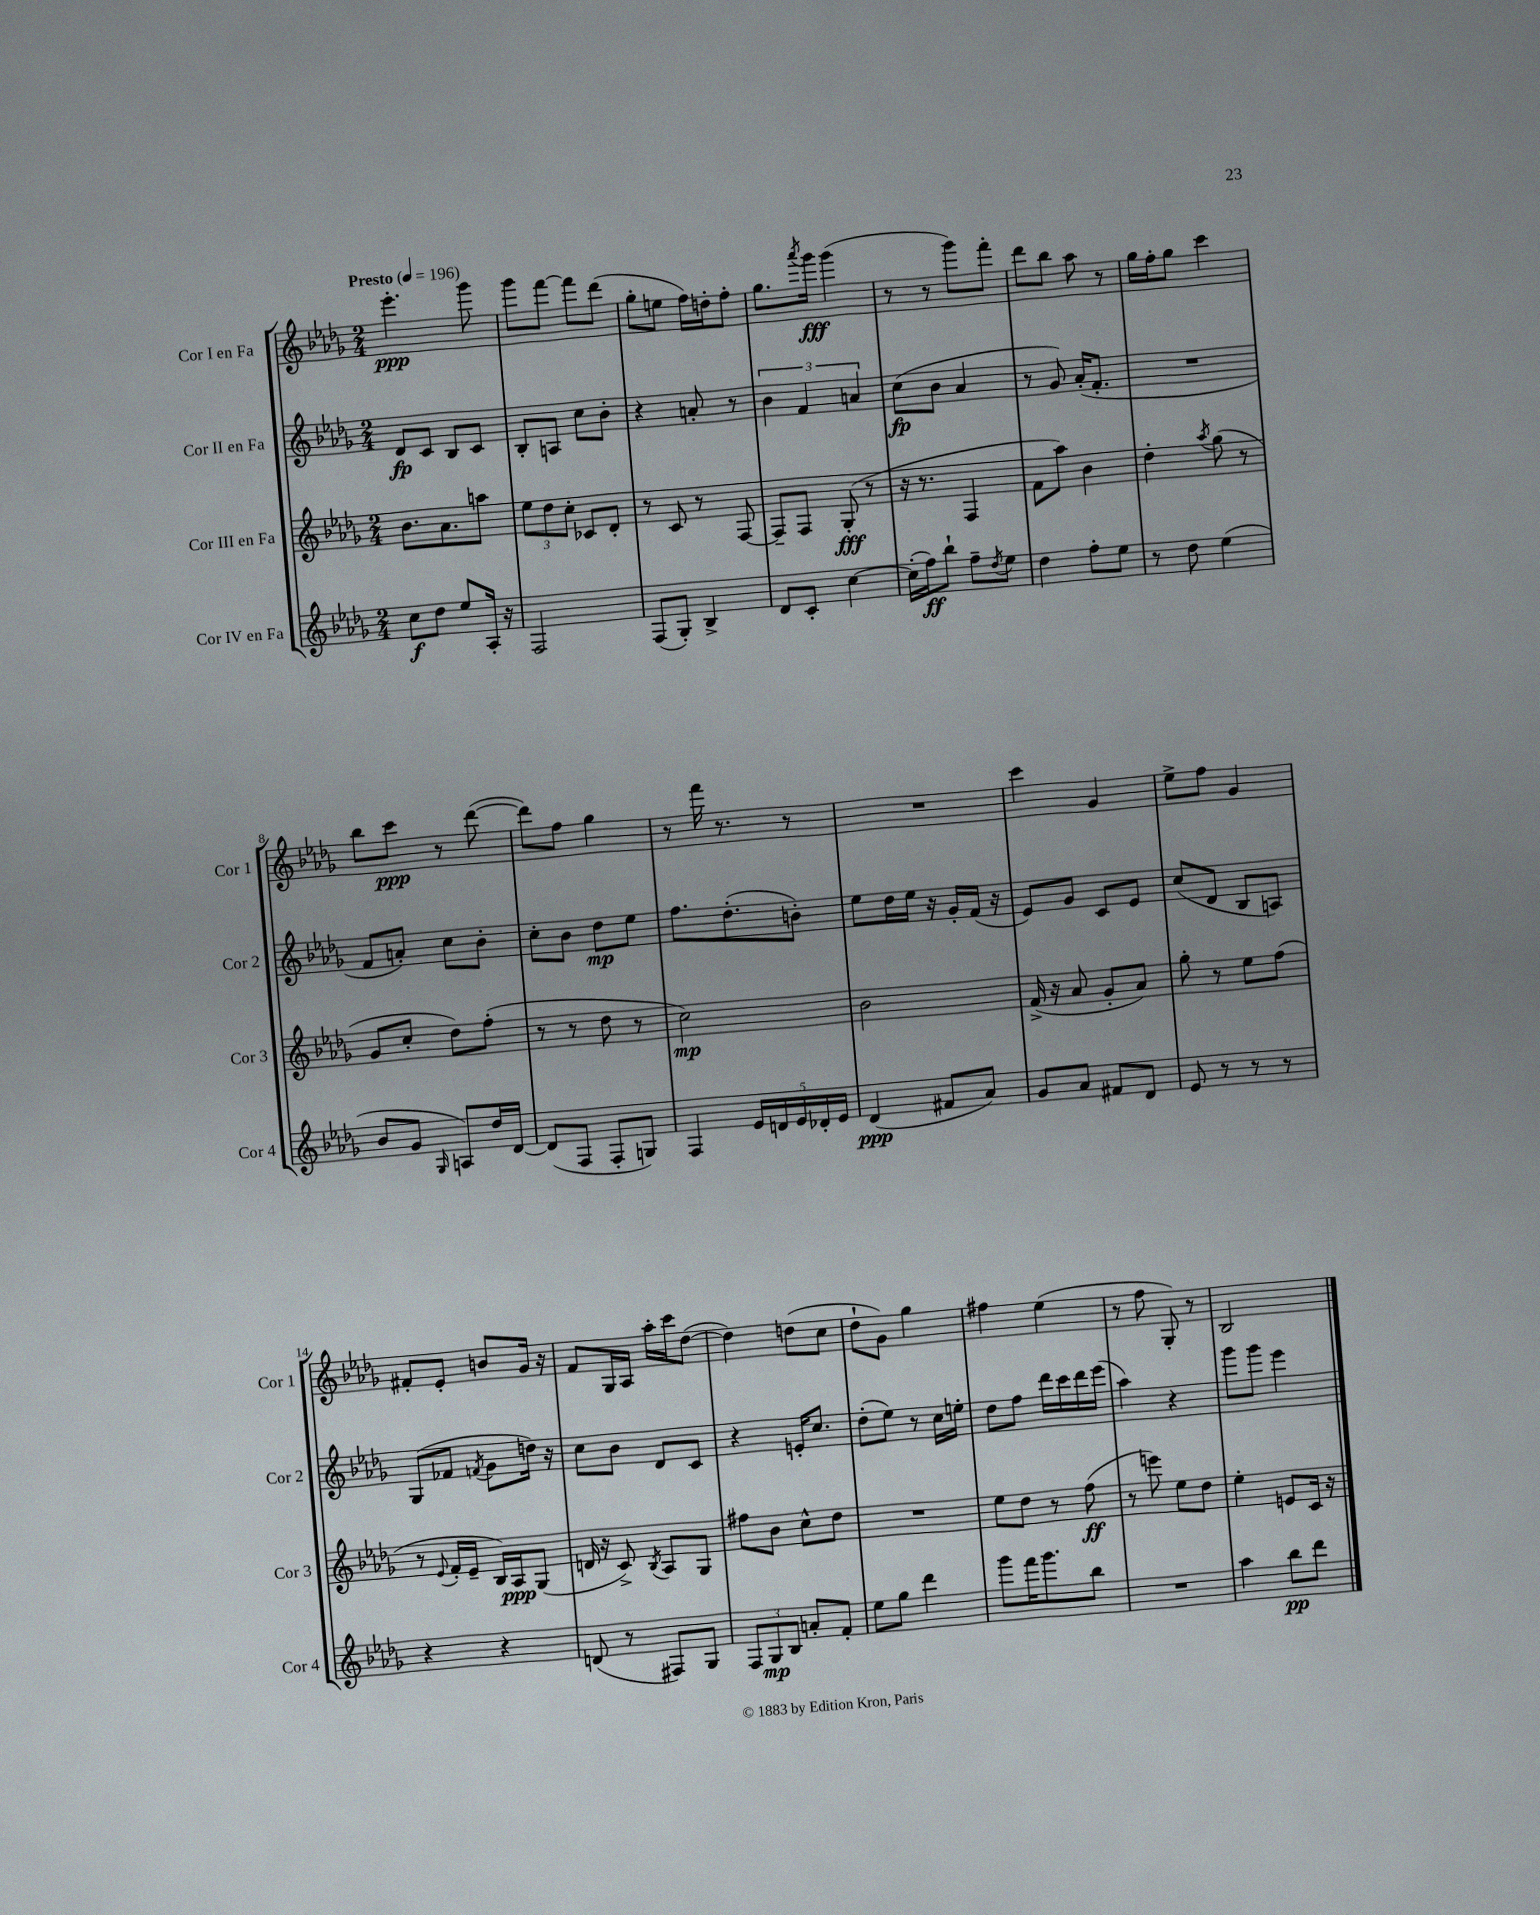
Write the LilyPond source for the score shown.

<<
\new StaffGroup <<
\new Staff = "s0" \with { instrumentName = "Cor I en Fa" shortInstrumentName = "Cor 1" } {
    \clef treble \key des \major \numericTimeSignature \time 2/4 \tempo "Presto" 4 = 196
    ees'''4.-.\ppp ges'''8 |
    ges'''8 f'''8~ f'''8 des'''8( |
    ges''8-. e''8 f''16) d''16-. f''8-. |
    ges''8. \acciaccatura { aes'''8 } ges'''16\fff ges'''4( |
    r8 r8 ges'''8) f'''8-. |
    des'''8 bes''8 aes''8 r8 |
    ges''16 f''16-. ges''8 c'''4 |
    bes''8 c'''8\ppp r8 des'''8~( |
    des'''8) f''8 ges''4 |
    r8 f'''16 r8. r8 |
    R2 |
    c'''4 ges'4 |
    ees''8-> f''8 ges'4 |
    fis'8-. ees'8-. b'8 ges'16 r16 |
    f'8 ges16 aes16 aes''16-. c'''16 des''8~( |
    des''4) d''8( c''8 |
    des''8-! ges'8) ges''4 |
    fis''4 ees''4( |
    r8 f''8 ges8-.) r8 |
    bes2 \bar "|." |
}
\new Staff = "s1" \with { instrumentName = "Cor II en Fa" shortInstrumentName = "Cor 2" } {
    \clef treble \key des \major \numericTimeSignature \time 2/4
    des'8\fp c'8 bes8 c'8 |
    bes8-. a8 c''8 bes'8-. |
    r4 a'8-. r8 |
    \tuplet 3/2 { bes'4 f'4 a'4 } |
    c''8\fp( bes'8 aes'4 |
    r8 ges'8) aes'16-.( f'8.-. |
    R2 |
    f'8 a'8-.) c''8 bes'8-. |
    c''8-. bes'8 des''8\mp ees''8 |
    f''8. des''8.-.( b'8-.) |
    ees''8 des''16 ees''16 r16 ges'16-. f'16( r16 |
    ees'8) ges'8 c'8 ees'8 |
    c''8( des'8 bes8 a8) |
    ges8( fes'8 \acciaccatura { f'8 } ges'8 d''16) r16 |
    c''8 bes'8 des'8 c'8 |
    r4 e'16-. c''8. |
    des''8-.( ees''8) r8 c''16 e''16-. |
    des''8 f''8 des'''16 c'''16 des'''16 ees'''16( |
    aes''4) r4 |
    ges'''8 ges'''8 ees'''4 \bar "|." |
}
\new Staff = "s2" \with { instrumentName = "Cor III en Fa" shortInstrumentName = "Cor 3" } {
    \clef treble \key des \major \numericTimeSignature \time 2/4
    bes'8. aes'8. a''8 |
    \tuplet 3/2 { ees''8 des''8 c''8-. } ces'8 des'8-. |
    r8 c'8 r8 f8~ |
    f8-- f8 ges8-.\fff( r8 |
    r16 r8. f4 |
    f'8 aes''8) bes'4 |
    des''4-. \acciaccatura { aes''8 } ges''8( r8 |
    ges'8 c''8-. des''8) f''8-.( |
    r8 r8 des''8 r8 |
    c''2\mp) |
    bes'2 |
    f'16->( r16 aes'8 ges'8-. aes'8) |
    ges''8-. r8 ees''8 f''8( |
    r8 \appoggiatura { ees'8 } f'16-. ees'16-- bes16) aes16\ppp ges8( |
    d'16 r16 c'8->) \acciaccatura { bes8 } aes8 ges8 |
    fis''8 bes'8 c''8-^ des''8 |
    R2 |
    ees''8 des''8 r8 f''8\ff( |
    r8 e'''8) ees''8 des''8 |
    ees''4-. e'8 c'16 r16 \bar "|." |
}
\new Staff = "s3" \with { instrumentName = "Cor IV en Fa" shortInstrumentName = "Cor 4" } {
    \clef treble \key des \major \numericTimeSignature \time 2/4
    c''8\f des''8 ees''8 aes16-. r16 |
    f2 |
    f8( ges8-.) bes4-> |
    des'8 c'8-. c''4~ |
    c''16-.( f''16\ff) bes''8-! f''8-- \acciaccatura { des''8 } ees''8 |
    des''4 f''8-. ees''8 |
    r8 des''8 ees''4( |
    bes'8 ges'8 \grace { ges16 } a8) des''16 des'16~ |
    des'8( f8 f8-. g8) |
    f4 \tuplet 5/4 { ees'16 d'16 ees'16 des'16-. ees'16 } |
    des'4\ppp( fis'8 aes'8) |
    ges'8 aes'8 fis'8 des'8 |
    ees'8 r8 r8 r8 |
    r4 r4 |
    d'8( r8 fis8) ges8 |
    \tuplet 3/2 { f8 ges8\mp bes8 } a'8-. f'8-. |
    ees''8 ges''8 des'''4 |
    ges'''8 f'''16 ges'''8. bes''8 |
    R2 |
    aes''4 bes''8\pp des'''8 \bar "|." |
}
>>
>>
